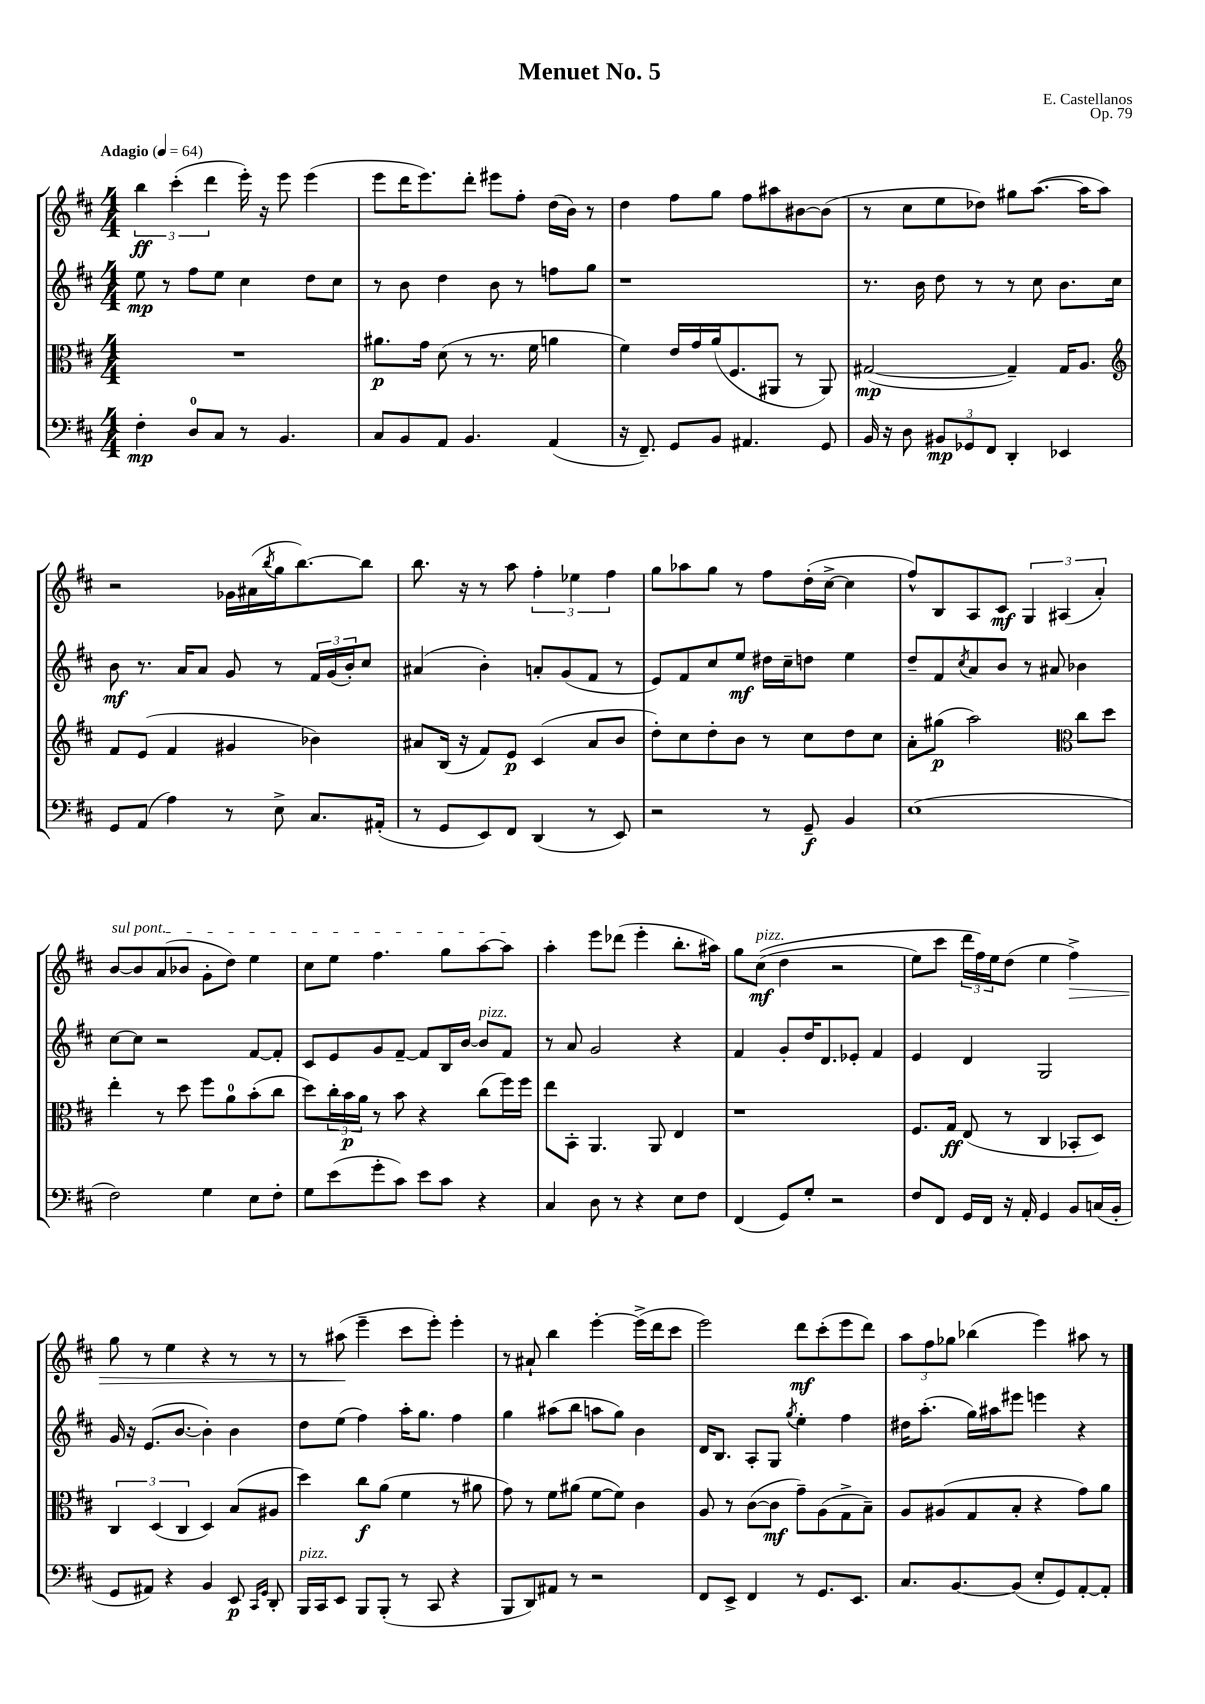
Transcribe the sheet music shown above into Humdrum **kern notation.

**kern	**dynam	**kern	**dynam	**kern	**dynam	**kern	**dynam
*part4	*part4	*part3	*part3	*part2	*part2	*part1	*part1
*staff4	*staff4	*staff3	*staff3	*staff2	*staff2	*staff1	*staff1
*clefF4	*	*clefC3	*	*clefG2	*	*clefG2	*
*k[f#c#]	*	*k[f#c#]	*	*k[f#c#]	*	*k[f#c#]	*
*M4/4	*	*M4/4	*	*M4/4	*	*M4/4	*
*MM64	*	*MM64	*	*MM64	*	*MM64	*
=1	=1	=1	=1	=1	=1	=1	=1
!	!	!	!	!	!	!LO:TX:a:B:t=Adagio	!
4F#'\	mp	1r	.	8ee\	mp	6bb\	ff
.	.	.	.	8r	.	.	.
.	.	.	.	.	.	(6ccc#'\	.
8D/L	.	.	.	8ff#\L	.	.	.
.	.	.	.	.	.	6ddd\	.
8C#/J	.	.	.	8ee\J	.	.	.
8r	.	.	.	4cc#\	.	16eee'\)	.
.	.	.	.	.	.	16r	.
4.BB/	.	.	.	.	.	8eee\	.
.	.	.	.	8dd\L	.	(4eee\	.
.	.	.	.	8cc#\J	.	.	.
=2	=2	=2	=2	=2	=2	=2	=2
8C#/L	.	8.a#X\L	p	8r	.	8eee\L	.
8BB/	.	.	.	8b\	.	16ddd\K	.
.	.	16g\Jk	.	.	.	8.eee\)	.
8AA/J	.	(8d\	.	4dd\	.	.	.
4.BB/	.	8r	.	.	.	8ddd'\J	.
.	.	8.r	.	8b\	.	8eee#X\L	.
.	.	.	.	8r	.	8ff#'\J	.
.	.	16f#\	.	.	.	.	.
(4AA/	.	4an\	.	8ffn\L	.	(16dd\LL	.
.	.	.	.	.	.	16b\JJ)	.
.	.	.	.	8gg\J	.	8r	.
=3	=3	=3	=3	=3	=3	=3	=3
16r	.	4f#\)	.	1r	.	4dd\	.
8.FF#~/)	.	.	.	.	.	.	.
8GG/L	.	16e/LL	.	.	.	8ff#\L	.
.	.	16g/	.	.	.	.	.
8BB/J	.	(16a/J	.	.	.	8gg\J	.
.	.	8.F#/	.	.	.	.	.
4.AA#X/	.	.	.	.	.	8ff#\L	.
.	.	8AA#X/J	.	.	.	8aa#X\	.
.	.	8r	.	.	.	[8b#X\	.
8GG/	.	8AA#/)	.	.	.	(8b#\J]	.
=4	=4	=4	=4	=4	=4	=4	=4
16BB/	.	([2G#X/	mp	8.r	.	8r	.
16r	.	.	.	.	.	.	.
8D\	.	.	.	.	.	8cc#\L	.
.	.	.	.	16b\	.	.	.
12BB#X/L	mp	.	.	8dd\	.	8ee\	.
12GG-X/	.	.	.	.	.	.	.
.	.	.	.	8r	.	8dd-X\J)	.
12FF#/J	.	.	.	.	.	.	.
4DD'/	.	4G#~/])	.	8r	.	8gg#X\L	.
.	.	.	.	8cc#\	.	([8.aa\J	.
4EE-X/	.	16G#/KL	.	8.b\L	.	.	.
.	.	8.A/J	.	.	.	16aa\KL]	.
.	.	.	.	.	.	8aa\J)	.
.	.	.	.	16cc#\Jk	.	.	.
!!LO:LB:g=z
=5	=5	=5	=5	=5	=5	=5	=5
*	*	*clefG2	*	*	*	*	*
8GG/L	.	8f#/L	.	8b\	mf	2r	.
(8AA/J	.	(8e/J	.	8.r	.	.	.
4A\)	.	4f#/	.	.	.	.	.
.	.	.	.	16a/KL	.	.	.
.	.	.	.	8a/J	.	.	.
8r	.	4g#X/	.	8g/	.	16g-X\LL	.
.	.	.	.	.	.	(16a#X\	.
.	.	.	.	.	.	8qbb/	.
8E^\	.	.	.	8r	.	16gg\J	.
.	.	.	.	.	.	[8.bb\)	.
8.C#/L	.	4b-X\)	.	24f#/LL	.	.	.
.	.	.	.	(24g/	.	.	.
.	.	.	.	24b'/J)	.	.	.
.	.	.	.	8cc#/J	.	8bb\J]	.
(16AA#X'/Jk	.	.	.	.	.	.	.
=6	=6	=6	=6	=6	=6	=6	=6
8r	.	8a#X/L	.	(4a#X/	.	8.bb\	.
8GG/L	.	(16B/Jk	.	.	.	.	.
.	.	16r	.	.	.	16r	.
8EE/)	.	8f#/L)	.	4b'\)	.	8r	.
8FF#/J	.	8e/J	p	.	.	8aa\	.
(4DD/	.	(4c#/	.	8an'/L	.	6ff#'\	.
.	.	.	.	(8g/	.	.	.
.	.	.	.	.	.	6ee-X\	.
8r	.	8a#/L	.	8f#/J	.	.	.
.	.	.	.	.	.	6ff#\	.
8EE/)	.	8b/J	.	8r	.	.	.
=7	=7	=7	=7	=7	=7	=7	=7
2r	.	8dd'\L)	.	8e/L)	.	8gg\L	.
.	.	8cc#\	.	8f#/	.	8aa-X\	.
.	.	8dd'\	.	8cc#/	.	8gg\J	.
.	.	8b\J	.	8ee/J	mf	8r	.
8r	.	8r	.	16dd#X\LL	.	8ff#\L	.
.	.	.	.	16cc#~\J	.	.	.
8GG~/	f	8cc#\L	.	8ddn\J	.	(16dd'\L	.
.	.	.	.	.	.	[16cc#^\JJ	.
4BB/	.	8dd\	.	4ee\	.	4cc#\]	.
.	.	8cc#\J	.	.	.	.	.
=8	=8	=8	=8	=8	=8	=8	=8
(1E	.	8a'\L	.	8dd~/L	.	8ff#^^/L)	.
.	.	(8gg#X\J	p	8f#/	.	8B/	.
.	.	.	.	8qcc#/	.	.	.
.	.	2aa\)	.	8a/	.	8A/	.
.	.	.	.	8b/J	.	8c#/J	mf
.	.	.	.	8r	.	6G/	.
.	.	.	.	8a#X/	.	.	.
.	.	.	.	.	.	(6A#X/	.
*	*	*clefC3	*	*	*	*	*
.	.	8cc#\L	.	4b-X\	.	.	.
.	.	.	.	.	.	6a'/)	.
.	.	8dd\J	.	.	.	.	.
!!LO:LB:g=z
=9	=9	=9	=9	=9	=9	=9	=9
!	!	!	!	!	!	!LO:TX:a:i:t=sul pont.	!
2F#\)	.	4ee'\	.	[8cc#\L	.	[8b/L	.
.	.	.	.	8cc#\J]	.	8b/]	.
.	.	8r	.	2r	.	(8a/	.
.	.	8dd\	.	.	.	8b-X/J	.
4G\	.	8ff#\L	.	.	.	8g'\L	.
.	.	8a\	.	.	.	8dd\J)	.
8E\L	.	(8b'\	.	[8f#/L	.	4ee\	.
8F#'\J	.	8cc#\J	.	8f#'/J]	.	.	.
=10	=10	=10	=10	=10	=10	=10	=10
8G\L	.	8dd\L)	.	8c#/L	.	8cc#\L	.
(8e\	.	24cc#'\L	.	8e/	.	8ee\J	.
.	.	24b\	p	.	.	.	.
.	.	24a\JJ	.	.	.	.	.
8g'\	.	8r	.	8g/	.	4.ff#\	.
8c#\J)	.	8b\	.	[8f#~/J	.	.	.
8e\L	.	4r	.	8f#/L]	.	.	.
8c#\J	.	.	.	16B/L	.	8gg\L	.
.	.	.	.	[16b/JJ	.	.	.
!	!	!	!	!LO:TX:a:i:t=pizz.	!	!	!
4r	.	(8cc#\L	.	8b/L]	.	[8aa\	.
.	.	16ff#\L)	.	8f#/J	.	8aa\J]	.
.	.	16ff#\JJ	.	.	.	.	.
=11	=11	=11	=11	=11	=11	=11	=11
4C#/	.	8ee\L	.	8r	.	4aa'\	.
.	.	8BB'\J	.	8a/	.	.	.
8D\	.	4.AA/	.	2g/	.	8eee\L	.
8r	.	.	.	.	.	(8ddd-X\J	.
4r	.	.	.	.	.	4eee'\	.
.	.	8AA/	.	.	.	.	.
8E\L	.	4E/	.	4r	.	8.bb'\L	.
8F#\J	.	.	.	.	.	.	.
.	.	.	.	.	.	16aa#X\Jk)	.
=12	=12	=12	=12	=12	=12	=12	=12
(4FF#/	.	1r	.	4f#/	.	8gg\L	.
!	!	!	!	!	!	!LO:TX:a:i:t=pizz.	!
.	.	.	.	.	.	((8cc#\J	mf
8GG/L)	.	.	.	8g'/L	.	4dd\	.
8G'/J	.	.	.	16dd/K	.	.	.
.	.	.	.	8.d/	.	.	.
2r	.	.	.	.	.	2r	.
.	.	.	.	8e-X'/J	.	.	.
.	.	.	.	4f#/	.	.	.
=13	=13	=13	=13	=13	=13	=13	=13
8F#/L	.	8.F#/L	.	4e/	.	8ee\L)	.
8FF#/J	.	.	.	.	.	8ccc#\J	.
.	.	16G/Jk	ff	.	.	.	.
16GG/LL	.	(8E/	.	4d/	.	24ddd\LL	.
.	.	.	.	.	.	24ff#\)	.
16FF#/JJ	.	.	.	.	.	.	.
.	.	.	.	.	.	24ee\J	.
16r	.	8r	.	.	.	(8dd\J	.
16AA'/	.	.	.	.	.	.	.
4GG/	.	4C#/	.	2G/	.	4ee\	.
!	!	!	!	!	!	!	!LO:HP:b
8BB/L	.	8BB-X'/L	.	.	.	4ff#^\)	>
(16Cn/L	.	8D/J)	.	.	.	.	.
16BB'/JJ	.	.	.	.	.	.	.
!!LO:LB:g=z
=14	=14	=14	=14	=14	=14	=14	=14
8GG/L	.	6C#/	.	16g/	.	8gg\	.
.	.	.	.	16r	.	.	.
8AA#X/J)	.	.	.	(8.e/L	.	8r	.
.	.	(6D/	.	.	.	.	.
4r	.	.	.	.	.	4ee\	.
.	.	.	.	[8.b/J	.	.	.
.	.	6C#/	.	.	.	.	.
4BB/	.	4D/)	.	4b'\])	.	4r	.
8EE/	p	(8B/L	.	4b\	.	8r	.
16qqCC#/LL	.	.	.	.	.	.	.
16qqGG/JJ	.	.	.	.	.	.	.
8DD'/	.	8A#X/J	.	.	.	8r	.
=15	=15	=15	=15	=15	=15	=15	=15
!LO:TX:a:i:t=pizz.	!	!	!	!	!	!	!
16BBB/LL	.	4dd\)	.	8dd\L	.	8r	.
16CC#/J	.	.	.	.	.	.	.
8EE/J	.	.	.	(8ee\J	.	(8aa#X\	.
8BBB/L	.	8cc#\L	f	4ff#\)	.	4eee~\	]
(8BBB'/J	.	(8a\J	.	.	.	.	.
8r	.	4f#\	.	16aa'\KL	.	8ccc#\L	.
.	.	.	.	8.gg\J	.	.	.
8CC#/	.	.	.	.	.	8eee'\J)	.
4r	.	8r	.	4ff#\	.	4eee'\	.
.	.	8a#X\	.	.	.	.	.
=16	=16	=16	=16	=16	=16	=16	=16
8BBB/L	.	8g\)	.	4gg\	.	8r	.
8DD/)	.	8r	.	.	.	8a#X`/	.
8AA#X/J	.	8f#\L	.	(8aa#X\L	.	4bb\	.
8r	.	(8a#X\J	.	8bb\J	.	.	.
2r	.	[8f#\L	.	8aan\L	.	[4eee'\	.
.	.	8f#\J])	.	8gg\J)	.	.	.
.	.	4c#\	.	4b\	.	(16eee^\LL]	.
.	.	.	.	.	.	16ddd\J	.
.	.	.	.	.	.	8ccc#\J	.
=17	=17	=17	=17	=17	=17	=17	=17
8FF#/L	.	8A/	.	16d/KL	.	2eee\)	.
.	.	.	.	8.B/J	.	.	.
8EE^/J	.	8r	.	.	.	.	.
4FF#/	.	([8c#\L	.	8A'/L	.	.	.
.	.	8c#\J]	mf	8G/J	.	.	.
.	.	.	.	8qgg/	.	.	.
8r	.	8g~\L)	.	4ee'\	.	8ddd\L	mf
8.GG/L	.	(8A\	.	.	.	(8ccc#'\	.
.	.	8G^\	.	4ff#\	.	8eee\	.
8.EE/J	.	.	.	.	.	.	.
.	.	8B~\J)	.	.	.	8ddd\J)	.
=18	=18	=18	=18	=18	=18	=18	=18
8.C#/L	.	8A/L	.	16dd#X\KL	.	12aa\L	.
.	.	.	.	(8.aa'\J	.	.	.
.	.	.	.	.	.	12ff#\	.
.	.	(8A#X/	.	.	.	.	.
.	.	.	.	.	.	12gg-X\J	.
[8.BB/	.	.	.	.	.	.	.
.	.	8G/	.	16gg\LL)	.	(4bb-X\	.
.	.	.	.	16aa#X\J	.	.	.
(8BB/J]	.	8B'/J	.	8eee#X\J	.	.	.
8E'/L	.	4r	.	4eeen\	.	4eee\)	.
8GG/)	.	.	.	.	.	.	.
[8AA'/	.	8g\L)	.	4r	.	8aa#X\	.
8AA'/J]	.	8a\J	.	.	.	8r	.
==	==	==	==	==	==	==	==
*-	*-	*-	*-	*-	*-	*-	*-
